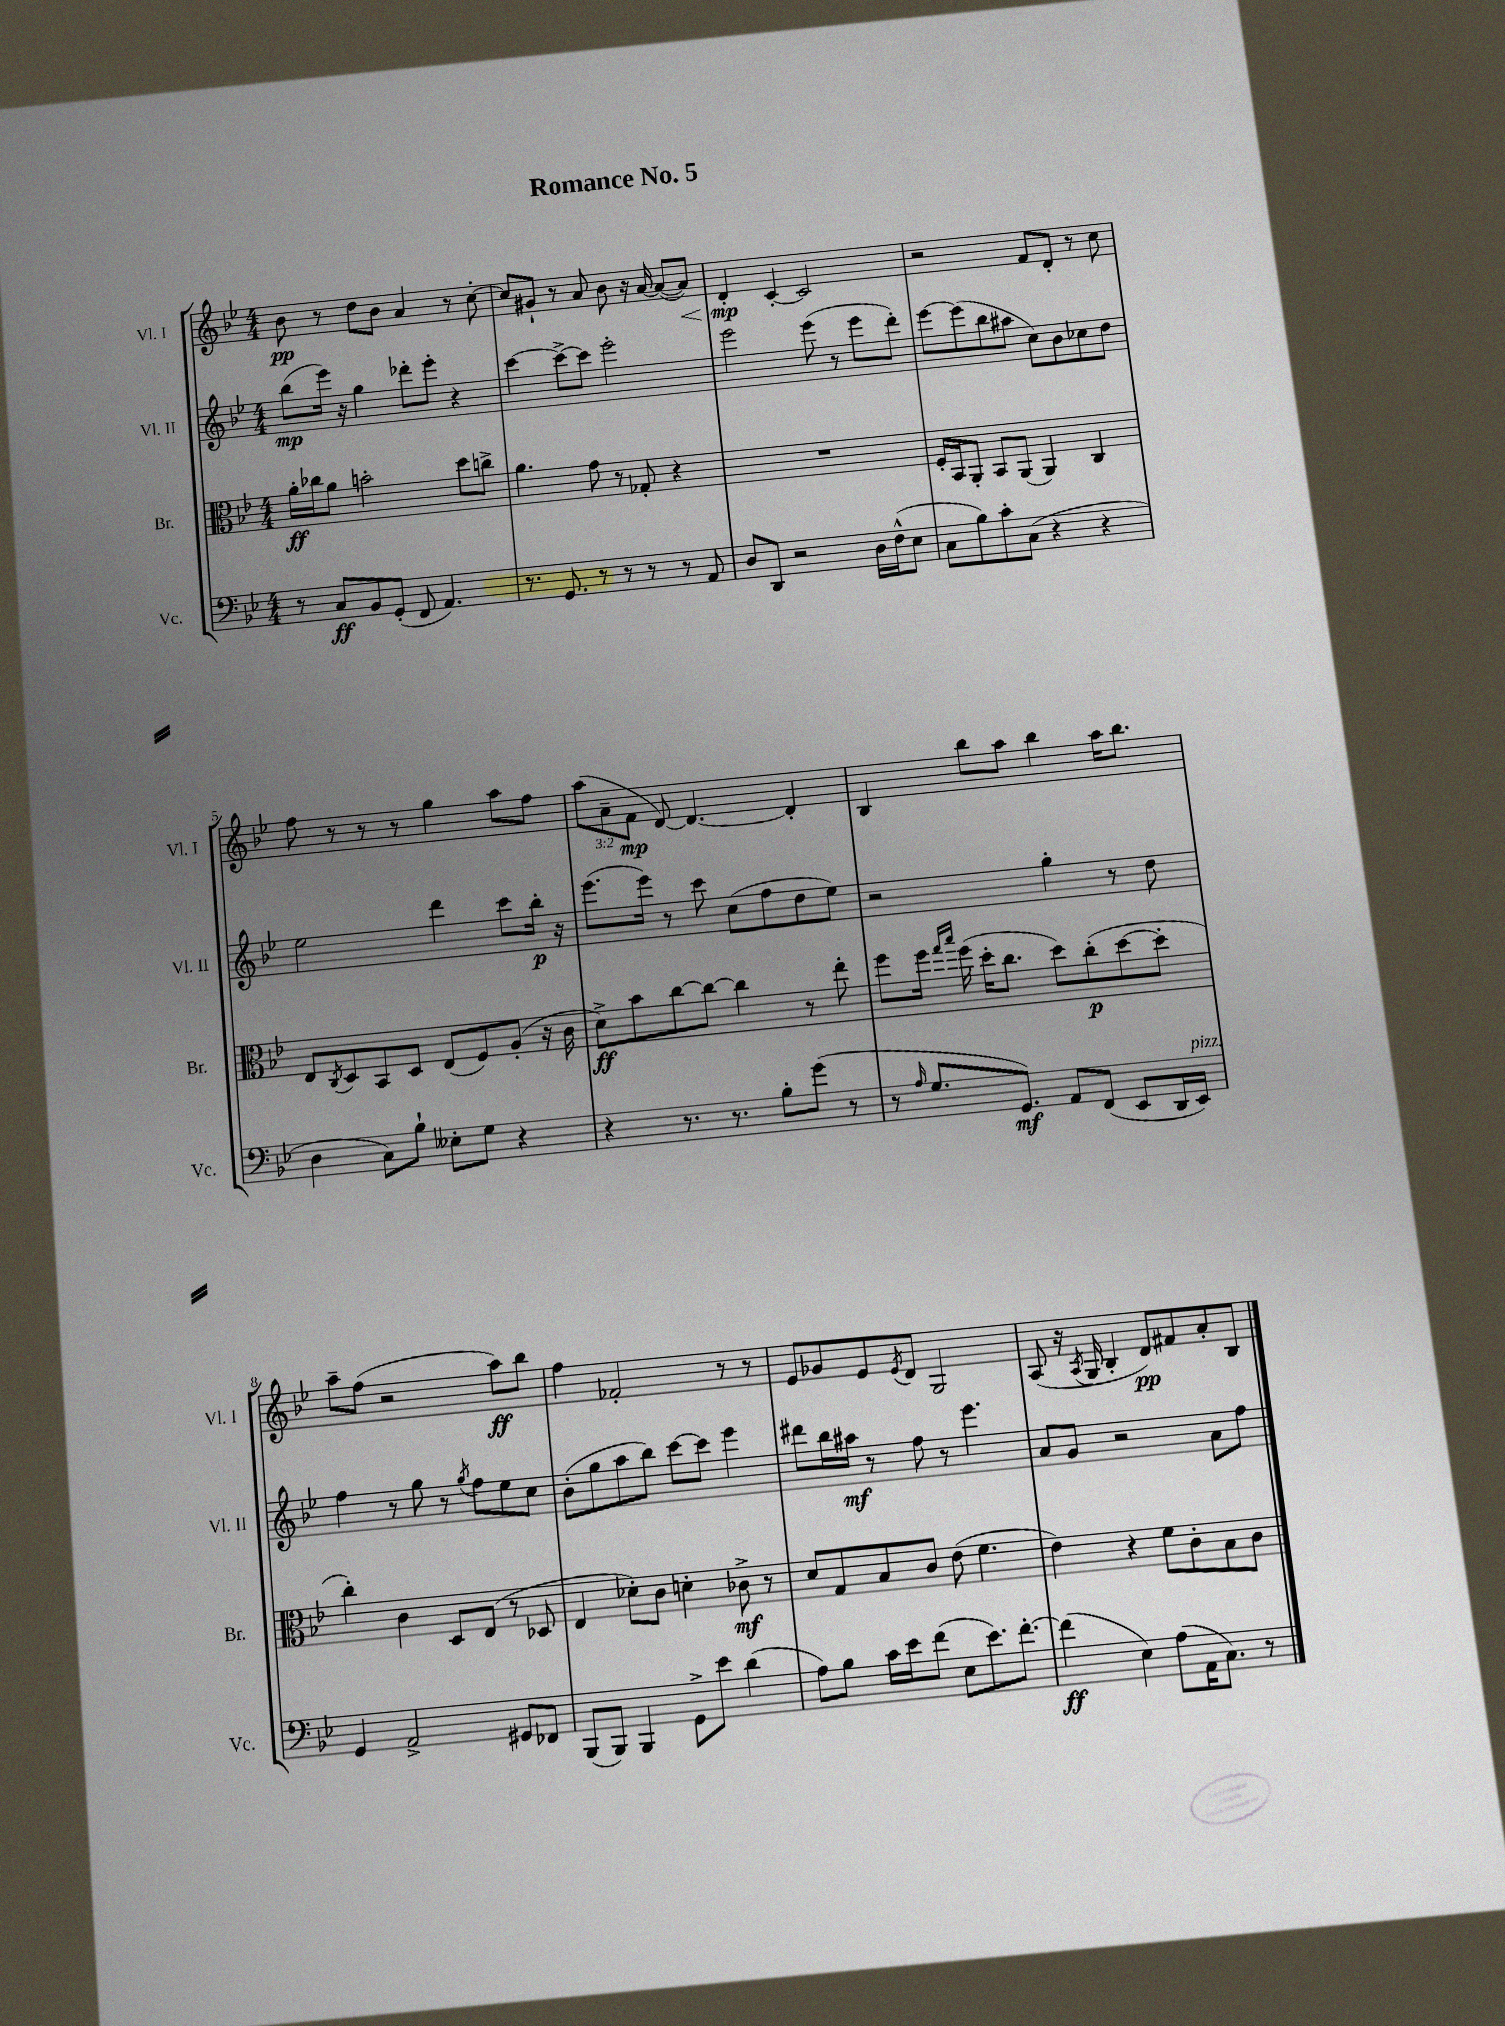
\header { title = "Romance No. 5" }
<<
\new StaffGroup <<
\new Staff = "s0" \with { instrumentName = "Vl. I" shortInstrumentName = "Vl. I" } {
    \clef treble \key bes \major \numericTimeSignature \time 4/4 \override Staff.TupletNumber.text = #tuplet-number::calc-fraction-text
    bes'8\pp r8 d''8 bes'8 a'4 r8 c''8~-. |
    c''8 gis'8-! r8 a'8 bes'8 r16 a'16~ a'8~( a'8\<) |
    d'4-.\mp\! c'4~-. c'2 |
    r2 f'8 d'8-. r8 c''8 |
    f''8 r8 r8 r8 g''4 a''8 f''8 |
    \tuplet 3/2 { a''8( a'8-- f'8\mp } d'8~) d'4.~ d'4-. |
    bes4 bes''8 a''8 bes''4 a''16 bes''8. |
    a''8-- f''8( r2 a''8\ff) bes''8 |
    f''4 fes'2-. r8 r8 |
    ees'8 ges'8 ees'8 \acciaccatura { ees'8 } d'8 g2 |
    a8( r16 \acciaccatura { a8 } g16 bes4-. d'8\pp) fis'8 a'8-. bes8 \bar "|." |
}
\new Staff = "s1" \with { instrumentName = "Vl. II" shortInstrumentName = "Vl. II" } {
    \clef treble \key bes \major \numericTimeSignature \time 4/4
    bes''8\mp( ees'''16) r16 g''4 des'''8-. ees'''8-. r4 |
    c'''4~ c'''8~-> c'''8 ees'''2-. |
    ees'''2 ees'''8( r8 ees'''8 d'''8-.) |
    ees'''8~ ees'''8( bes''8 ais''8 c''8) bes'8 ces''8 d''8 |
    ees''2 d'''4 c'''8 bes''16-.\p r16 |
    ees'''8.( ees'''16) r8 c'''8 c''8( f''8 d''8 ees''8) |
    r2 g''4-. r8 d''8 |
    f''4 r8 g''8 r8 \acciaccatura { g''8 } f''8 ees''8 c''8 |
    bes'8-.( g''8 a''8 bes''8) c'''8~ c'''8 ees'''4 |
    dis'''8 bes''16 ais''16\mf r8 f''8 r8 ees'''4. |
    a'8 g'8 r2 a'8 f''8 \bar "|." |
}
\new Staff = "s2" \with { instrumentName = "Br." shortInstrumentName = "Br." } {
    \clef alto \key bes \major \numericTimeSignature \time 4/4
    a'16-.\ff ces''16 a'8 b'2-. d''8 c''8-> |
    a'4. g'8 r8 ges8-. r4 |
    R1 |
    f16-. bes,16 a,8-. bes,8 a,8( a,4) c4 |
    ees8 \acciaccatura { c8 } d8 bes,8 d8 ees8( f8) a8-.( r16 c'16 |
    d'8->\ff) bes'8 c''8~ c''8~ c''4 r8 ees''8-. |
    f''8 f''16 \grace { g''16 bes''16 } f''16( d''16-. c''8. d''8) c''8-.\p( d''8~ d''8-. |
    c''4-.) c'4 d8 ees8( r8 des8 |
    ees4 des'8-.) c'8 d'4-. ces'8->\mf r8 |
    d'8 g8 bes8 c'8 ees'8( f'4. |
    ees'4) r4 f'8 c'8-. bes8 c'8 \bar "|." |
}
\new Staff = "s3" \with { instrumentName = "Vc." shortInstrumentName = "Vc." } {
    \clef bass \key bes \major \numericTimeSignature \time 4/4
    r8 c8\ff bes,8 g,8-.( f,8 a,4.) |
    r8. g,8. r8 r8 r8 r8 a,8 |
    d8 d,8 r2 d16 f16-^( ees8 |
    c8 bes8) c'8-. c8( r4 r4 |
    d4 c8) bes8-! eeses8-. g8 r4 |
    r4 r8. r8. bes8-. g'8( r8 |
    r8 \grace { a16 } g8. g,8.\mf) a,8 f,8( ees,8 d,16 ees,16^\markup { \italic "pizz." }) |
    g,4 a,2-> gis,8 fes,8 |
    bes,,8( bes,,8) bes,,4 g,8-> ees'8 d'4( |
    a8) bes8 c'16 ees'16 f'8( ees8 ees'8.) f'8.~-. |
    f'4\ff( ees4) a8( a,16 c8.) r8 \bar "|." |
}
>>
>>
